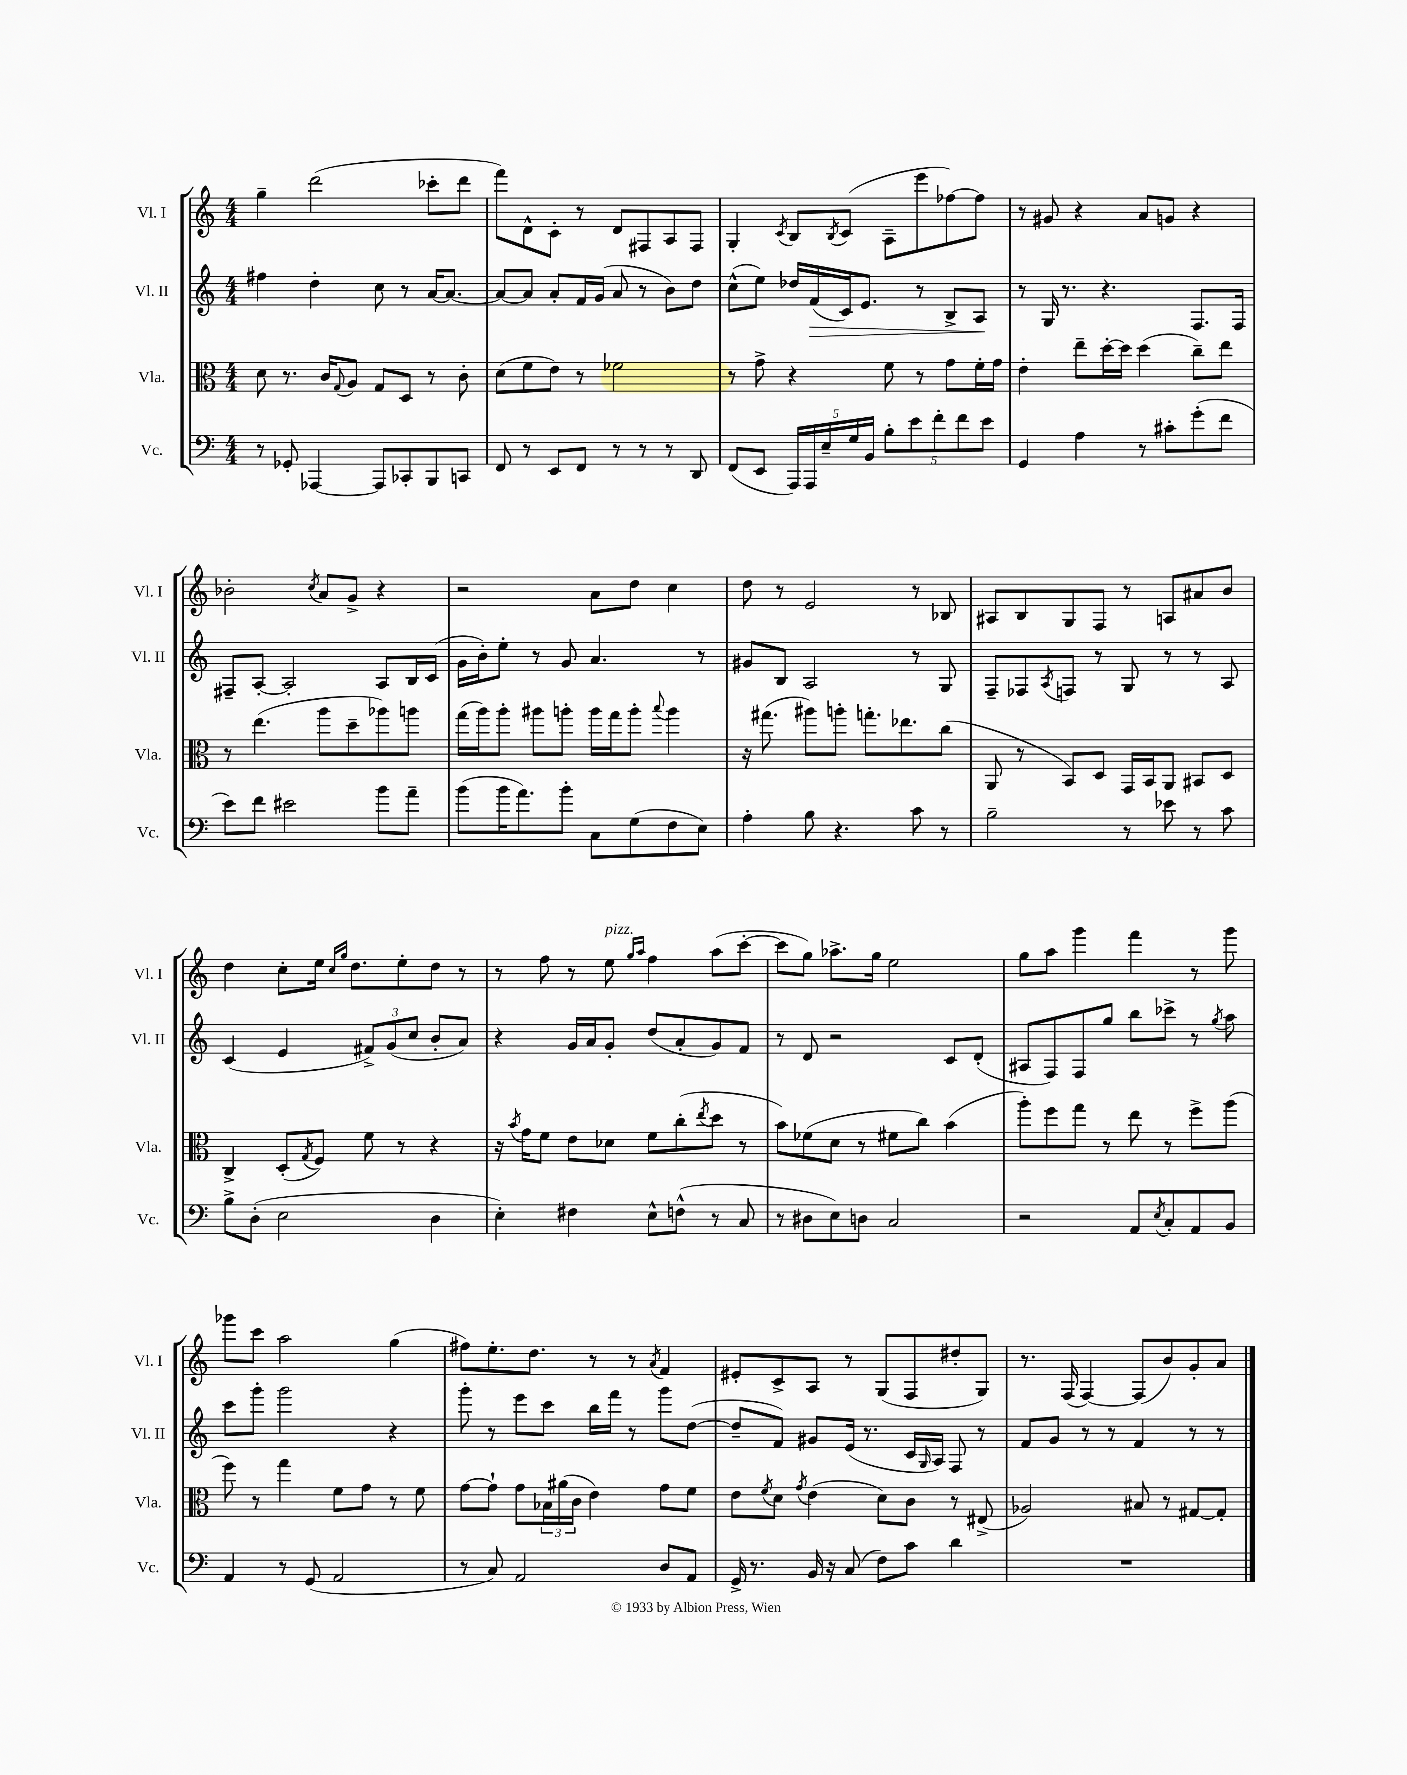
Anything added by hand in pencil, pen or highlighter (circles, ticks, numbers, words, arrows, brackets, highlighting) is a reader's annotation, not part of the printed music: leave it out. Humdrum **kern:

**kern	**kern	**kern	**dynam	**kern
*part4	*part3	*part2	*part2	*part1
*staff4	*staff3	*staff2	*staff2	*staff1
*I"Vc.	*I"Vla.	*I"Vl. II	*	*I"Vl. I
*I'Vc.	*I'Vla.	*I'Vl. II	*	*I'Vl. I
*clefF4	*clefC3	*clefG2	*	*clefG2
*k[]	*k[]	*k[]	*	*k[]
*M4/4	*M4/4	*M4/4	*	*M4/4
=1	=1	=1	=1	=1
8r	8d\	4ff#X\	.	4gg~\
8GG-X'/	8.r	.	.	.
[4AAA-X/	.	4dd'\	.	(2ddd\
.	16c/KL	.	.	.
.	8qqG/	.	.	.
.	8A/J	.	.	.
8AAA-/L]	8G/L	8cc\	.	.
8CC-X'/	8D/J	8r	.	.
8BBB/	8r	[16a/KL	.	8ccc-X'\L
.	.	8.a/J_	.	.
8CCn/J	8c'\	.	.	8ddd\J
=2	=2	=2	=2	=2
8FF/	(8d\L	8a/L_	.	8fff\L)
8r	8f\	8a/J]	.	8d^^\
8EE/L	8e\J)	8a'/L	.	8c'\J
8FF/J	8r	16f/L	.	8r
.	.	(16g/JJ	.	.
8r	2f-X\	8a/	.	8d/L
8r	.	8r	.	8F#X/
8r	.	8b\L)	.	8A/
8DD/	.	8dd\J	.	8F#/J
=3	=3	=3	=3	=3
(8FF/L	8r	(8cc^^\L	.	4G'/
8EE/J	8g^\	8ee\J)	.	.
.	.	.	.	8qc/
20AAA/LL)	4r	16dd-X/LL	.	8B/L
20AAA/	.	.	.	.
!	!	!	!LO:HP:b	!
.	.	(16f/	>	.
20E~/	.	.	.	.
.	.	.	.	8qB/
.	.	16c/J)	.	(8c/J
20G/	.	.	.	.
.	.	8.e/J	.	.
20BB/JJ	.	.	.	.
10B'\L	8f\	.	.	8A~\L
10e\	.	.	.	.
.	8r	8r	.	8eee\
10f'\	.	.	.	.
.	8g\L	8B^/L	.	[8ff-X\)
10f\	.	.	.	.
.	16f'\L	8A/J	.	8ff-\J]
10e\J	.	.	.	.
.	16g\JJ	.	.	.
.	.	.	]	.
=4	=4	=4	=4	=4
4GG/	4e'\	8r	.	8r
.	.	16G/	.	8g#X/
.	.	8.r	.	.
4A\	8ee~\L	.	.	4r
.	[16dd'\L	4.r	.	.
.	16dd\JJ]	.	.	.
8r	(4dd\	.	.	8a/L
8c#X'\L	.	.	.	8gn/J
(8g'\	8cc~\L)	8.F/L	.	4r
8f\J	8ee\J	.	.	.
.	.	16F/Jk	.	.
!!LO:LB:g=z
=5	=5	=5	=5	=5
8e\L)	8r	8F#X~/L	.	2b-X'\
8f\J	(4.ee\	[8A'/J	.	.
2e#X\	.	2A'/]	.	.
.	.	.	.	8qcc/
.	8aa\L	.	.	8a/L
.	8dd~\	.	.	8g^/J
8b\L	8aa-X\)	8A/L	.	4r
8a~\J	8aan\J	16B/L	.	.
.	.	(16c/JJ	.	.
=6	=6	=6	=6	=6
(8b\L	(16gg\LL	16g\LL	.	2r
.	16aa\J)	16b'\J)	.	.
16b\K	8aa'\J	8ee'\J	.	.
8.a\)	.	.	.	.
.	8aa#X\L	8r	.	.
8b'\J	8aan'\J	8g/	.	.
8C\L	16aa\LL	4.a/	.	8a\L
.	16gg\J	.	.	.
(8G\	8aa'\J	.	.	8dd\J
.	8qqbb/	.	.	.
8F\	4aa\	.	.	4cc\
8E\J)	.	8r	.	.
=7	=7	=7	=7	=7
4A'\	16r	8g#X/L	.	8dd\
.	(8.gg#X\	.	.	.
.	.	8B/J	.	8r
8B\	8aa#X\L)	2A/	.	2e/
4.r	8aan'\J	.	.	.
.	8.ggn'\L	.	.	.
.	8.ee-X\	.	.	.
8c\	.	8r	.	8r
8r	(8cc\J	8G/	.	8B-X/
=8	=8	=8	=8	=8
2B~\	8AA/	8F~/L	.	8A#X/L
.	8r	8F-X/	.	8B/
.	.	8qA/	.	.
.	8BB/L)	8Fn/J	.	8G/
.	8D/J	8r	.	8F/J
8r	16GG/LL	8G/	.	8r
.	16BB/J	.	.	.
8e-X\	8AA/J	8r	.	8An/L
8r	8BB#X/L	8r	.	8a#X/
8c\	8D/J	8A/	.	8b/J
!!LO:LB:g=z
=9	=9	=9	=9	=9
8B^\L	4C^/	(4c/	.	4dd\
(8D'\J	.	.	.	.
2E\	(8D'/L	4e/	.	8cc'\L
.	8qG/	.	.	.
.	8F/J)	.	.	16ee\Jk
.	.	.	.	16qqcc/LL
.	.	.	.	16qqgg/JJ
.	.	.	.	8.dd\L
.	8f\	12f#X^/L)	.	.
.	.	(12g/	.	.
.	8r	.	.	8ee'\
.	.	12cc/J	.	.
4D\	4r	8b'/L	.	8dd\J
.	.	8a/J)	.	8r
=10	=10	=10	=10	=10
4E'\)	16r	4r	.	8r
.	8qb/	.	.	.
.	16g\KL	.	.	.
.	8f\J	.	.	8ff\
4F#X\	8e\L	16g/LL	.	8r
.	.	16a/J	.	.
!	!	!	!	!LO:TX:a:i:t=pizz.
.	8d-X\J	8g'/J	.	8ee\
.	.	.	.	16qqgg/LL
.	.	.	.	16qqaa/JJ
8E^^\L	8f\L	(8dd/L	.	4ff\
(8Fn^^\J	(8cc'\	8a'/	.	.
.	8qee/	.	.	.
8r	8dd\J	8g/)	.	(8aa\L
8C/	8r	8f/J	.	[8ccc'\J
=11	=11	=11	=11	=11
8r	8b\L)	8r	.	8ccc\L]
8D#X\L	(8f-X\	8d/	.	8gg\J)
8E\)	8d\J	2r	.	8.aa-X^\L
8Dn\J	8r	.	.	.
.	.	.	.	16gg\Jk
2C/	8f#X\L	.	.	2ee\
.	8cc\J)	.	.	.
.	(4b\	8c/L	.	.
.	.	(8d'/J	.	.
=12	=12	=12	=12	=12
2r	8aa'\L)	8A#X/L	.	8gg\L
.	8ff\	8F/)	.	8aa\J
.	8gg\J	8F/	.	4ggg\
.	8r	8gg/J	.	.
8AA/L	8ee\	8bb\L	.	4fff\
8qE/	.	.	.	.
8C'/	8r	8ccc-X^\J	.	.
8AA/	8ff^\L	8r	.	8r
.	.	8qgg/	.	.
8BB/J	(8aa\J	8aa\	.	8ggg\
!!LO:LB:g=z
=13	=13	=13	=13	=13
4AA/	8ff\)	8ccc\L	.	8ggg-X\L
.	8r	8ggg'\J	.	8ccc\J
8r	4gg\	2ggg\	.	2aa\
(8GG/	.	.	.	.
2AA/	8f\L	.	.	.
.	8g\J	.	.	.
.	8r	4r	.	(4gg\
.	8f\	.	.	.
=14	=14	=14	=14	=14
8r	[8g\L	8ggg'\	.	8ff#X\L)
8C/)	8g`\J]	8r	.	8.ee'\
2AA/	8g\L	8eee\L	.	.
.	.	.	.	8.dd\J
.	24B-X\L	8ccc\J	.	.
.	(24a#X\	.	.	.
.	24c\JJ	.	.	.
.	4e\)	16bb\LL	.	8r
.	.	16fff\JJ	.	.
.	.	8r	.	8r
.	.	.	.	8qa/
8D/L	8g\L	8ggg\L	.	4f/
8AA/J	8f\J	([8dd\J	.	.
=15	=15	=15	=15	=15
16GG^/	8e\L	8dd~/L]	.	8e#X'/L
8.r	.	.	.	.
.	8qf/	.	.	.
.	8d\J	8f/J)	.	8c^/
.	8qg/	.	.	.
16BB/	(4e\	8g#X/L	.	8A/J
16r	.	.	.	.
(8C/	.	(16e/Jk	.	8r
.	.	8.r	.	.
8F\L)	8d\L)	.	.	(8G/L
8c\J	8c\J	16c/LL	.	8F/
.	.	16qqG/	.	.
.	.	16A/JJ)	.	.
4d\	8r	8F/	.	8dd#X'/
.	(8E#X^/	8r	.	8G/J)
=16	=16	=16	=16	=16
1r	2A-X/)	8f/L	.	8.r
.	.	8g/J	.	.
.	.	.	.	(16F/
.	.	8r	.	[4F/)
.	.	8r	.	.
.	8B#X/	4f/	.	(8F/L]
.	8r	.	.	8b/)
.	[8G#X/L	8r	.	8g'/
.	8G#'/J]	8r	.	8a/J
==	==	==	==	==
*-	*-	*-	*-	*-
